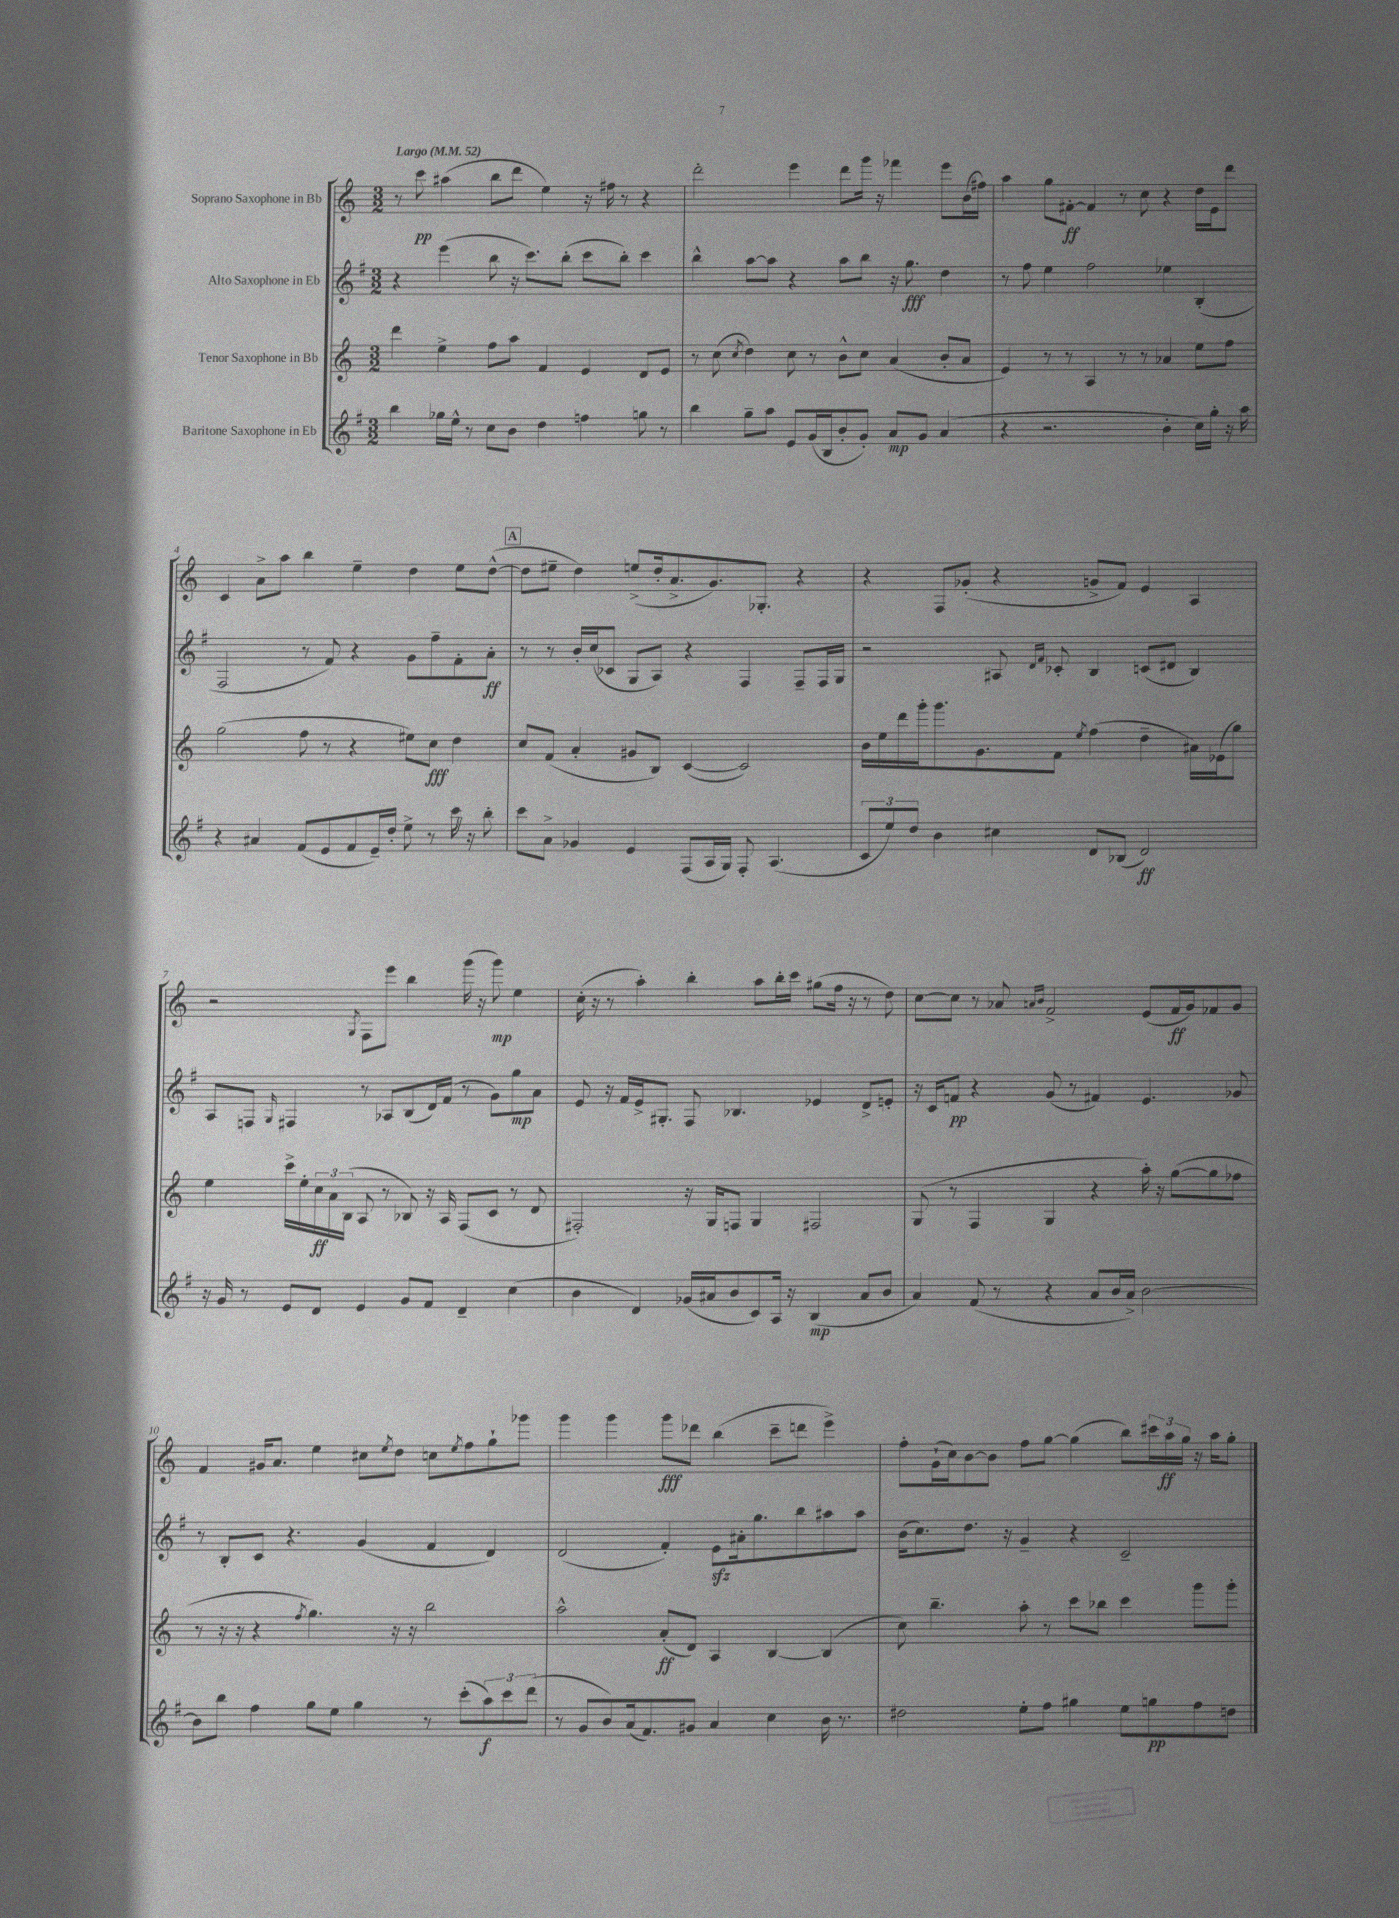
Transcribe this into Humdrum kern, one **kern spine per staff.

**kern	**dynam	**kern	**dynam	**kern	**dynam	**kern	**dynam
*part4	*part4	*part3	*part3	*part2	*part2	*part1	*part1
*staff4	*staff4	*staff3	*staff3	*staff2	*staff2	*staff1	*staff1
*I"Baritone Saxophone in Eb	*	*I"Tenor Saxophone in Bb	*	*I"Alto Saxophone in Eb	*	*I"Soprano Saxophone in Bb	*
*clefG2	*	*clefG2	*	*clefG2	*	*clefG2	*
*k[f#]	*	*k[]	*	*k[f#]	*	*k[]	*
*M3/2	*	*M3/2	*	*M3/2	*	*M3/2	*
*MM52	*	*MM52	*	*MM52	*	*MM52	*
=1	=1	=1	=1	=1	=1	=1	=1
!	!	!	!	!	!	!LO:TX:a:B:t=Largo	!
4bb\	.	4ddd\	.	4r	.	8r	.
.	.	.	.	.	.	8ccc\	pp
16gg-X\LL	.	4ee^\	.	(4eee\	.	(4aa#X\	.
16ee^^\JJ	.	.	.	.	.	.	.
8r	.	.	.	.	.	.	.
8cc\L	.	8ff\L	.	8bb\	.	8bb\L	.
8b\J	.	8aa\J	.	16r	.	8ddd\J	.
.	.	.	.	8.ccc\L)	.	.	.
4dd\	.	4f/	.	.	.	4ee\)	.
.	.	.	.	(8bb'\J	.	.	.
4ffn\	.	4e/	.	8ccc\L	.	16r	.
.	.	.	.	.	.	16ff#X\	.
.	.	.	.	8bb'\J)	.	8r	.
8ggn\	.	8d/L	.	4ccc\	.	4r	.
8r	.	8e/J	.	.	.	.	.
=2	=2	=2	=2	=2	=2	=2	=2
4bb\	.	8r	.	4bb^^\	.	2ddd'\	.
.	.	(8cc\	.	.	.	.	.
.	.	8qcc/	.	.	.	.	.
8gg~\L	.	4dd\)	.	[8aa\L	.	.	.
8aa\J	.	.	.	8aa\J]	.	.	.
8e/L	.	8cc\	.	4r	.	4eee\	.
(16g/L	.	8r	.	.	.	.	.
16B/J	.	.	.	.	.	.	.
8b'/	.	8b^^\L	.	8aa\L	.	8ddd\L	.
8g'/J)	.	8cc\J	.	8bb\J	.	16ggg\Jk	.
.	.	.	.	.	.	16r	.
8a/L	mp	(4a/	.	16r	.	4fff-X\	.
.	.	.	.	8.gg\	fff	.	.
8g/J	.	.	.	.	.	.	.
(4a/	.	8b'/L	.	4dd\	.	8eee\L	.
.	.	8a/J	.	.	.	(16b\L	.
.	.	.	.	.	.	16ff#X\JJ)	.
=3	=3	=3	=3	=3	=3	=3	=3
4r	.	4e/)	.	8r	.	4aa\	.
.	.	.	.	8ff#\	.	.	.
2.r	.	8r	.	4ee\	.	8gg\L	.
.	.	8r	.	.	.	[8f#X'\J	ff
.	.	4A/	.	2ff#\	.	4f#/]	.
.	.	8r	.	.	.	8r	.
.	.	8r	.	.	.	8cc\	.
4b'\	.	4a-X/	.	4ee-X\	.	4r	.
16cc\LL)	.	8ee\L	.	(4B'/	.	16dd\LL	.
16gg'\JJ	.	.	.	.	.	16e\J	.
16r	.	8ff\J	.	.	.	8ddd\J	.
16aa\	.	.	.	.	.	.	.
!!LO:LB:g=z
=4	=4	=4	=4	=4	=4	=4	=4
4r	.	(2gg\	.	2F#/	.	4c/	.
4a#X/	.	.	.	.	.	8a^\L	.
.	.	.	.	.	.	8aa\J	.
(8f#/L	.	8ff\	.	8r	.	4bb\	.
8e/	.	8r	.	8f#/)	.	.	.
8f#/	.	4r	.	4r	.	4ee~\	.
16e~/L)	.	.	.	.	.	.	.
16dd'/JJ	.	.	.	.	.	.	.
8ee^\	.	8ee#X\L)	.	8g\L	.	4dd\	.
8r	.	8cc\J	fff	8ff#~\	.	.	.
16cccZ\	.	4dd\	.	8f#'\	.	8ee\L	.
16r	.	.	.	.	.	.	.
8bb'\	.	.	.	8a'\J	ff	([8dd^^\J	.
!!LO:REH:place=s1:t=A
=5	=5	=5	=5	=5	=5	=5	=5
8ccc\L	.	8cc/L	.	8r	.	8dd\L]	.
8a^\J	.	(8f/J	.	8r	.	8ee#X~\J	.
4g-X/	.	4a'/	.	16b'/LL	.	4dd\)	.
.	.	.	.	(16cc/J	.	.	.
.	.	.	.	8c-X/J	.	.	.
4e/	.	8g#X/L	.	8G/L	.	(8een^/L	.
.	.	8B/J)	.	8A/J)	.	16dd'/k	.
.	.	.	.	.	.	8.a^/	.
(8F#/L	.	([4c/	.	4r	.	.	.
16A/L	.	.	.	.	.	8.g/)	.
16G/JJ)	.	.	.	.	.	.	.
8F#'/	.	2c/])	.	4F#/	.	.	.
.	.	.	.	.	.	8.G-X'/J	.
(4.A/	.	.	.	.	.	.	.
.	.	.	.	8F#~/L	.	4r	.
.	.	.	.	16F#/L	.	.	.
.	.	.	.	16G/JJ	.	.	.
=6	=6	=6	=6	=6	=6	=6	=6
12c/L	.	16b\LL	.	2r	.	4r	.
.	.	16ee\	.	.	.	.	.
12ee/)	.	.	.	.	.	.	.
.	.	16ddd\	.	.	.	.	.
12dd/J	.	.	.	.	.	.	.
.	.	16ggg'\J	.	.	.	.	.
4b\	.	8.ggg\	.	.	.	8F/L	.
.	.	.	.	.	.	(8g-X'/J	.
.	.	8.g\	.	.	.	.	.
4cc#X\	.	.	.	8A#X/	.	4r	.
.	.	.	.	16qqd/LL	.	.	.
.	.	.	.	16qqf#/JJ	.	.	.
.	.	8f\J	.	8c-X'/	.	.	.
.	.	8qee/	.	.	.	.	.
8d/L	.	(4ff\	.	4B/	.	8gn^/L	.
(8B-X/J	.	.	.	.	.	8f/J)	.
2d/)	ff	4dd~\	.	(8cn/L	.	4e/	.
.	.	.	.	8d#X/J	.	.	.
.	.	16a#X\LL)	.	4B/)	.	4A/	.
.	.	(16e-X\J	.	.	.	.	.
.	.	8gg\J)	.	.	.	.	.
!!LO:LB:g=z
=7	=7	=7	=7	=7	=7	=7	=7
16r	.	4ee\	.	8A/L	.	2r	.
16g/	.	.	.	.	.	.	.
8r	.	.	.	8Fn/J	.	.	.
.	.	.	.	16qqG/	.	.	.
8e/L	.	16ccc^\LL	.	4F#X/	.	.	.
.	.	16ee'\	.	.	.	.	.
8d/J	.	24cc\	ff	.	.	.	.
.	.	24a\	.	.	.	.	.
.	.	(24B\JJ	.	.	.	.	.
.	.	.	.	.	.	8qG/	.
4e/	.	8A/	.	8r	.	8F\L	.
.	.	8r	.	8A-X/L	.	8eee\J	.
8g/L	.	8B-X/)	.	(8B/	.	4bb\	.
8f#/J	.	16r	.	16d/L)	.	.	.
.	.	16A/	.	(16f#/JJ	.	.	.
4d~/	.	(8F/L	.	8r	.	(16ggg\	.
.	.	.	.	.	.	16r	.
.	.	8c/J	.	8g\L)	.	8ggg\)	mp
(4cc\	.	8r	.	8gg\	mp	4ee\	.
.	.	8d/	.	8a\J	.	.	.
=8	=8	=8	=8	=8	=8	=8	=8
4b\	.	2F#X'/)	.	8e/	.	(16cc'\	.
.	.	.	.	.	.	16r	.
.	.	.	.	16r	.	8r	.
.	.	.	.	16f#/LL	.	.	.
4d/)	.	.	.	16e^/J	.	4aa'\)	.
.	.	.	.	8.G#X'/J	.	.	.
(16g-X/LL	.	16r	.	8F#/	.	4bb'\	.
16a#X/J	.	16G/KL	.	.	.	.	.
8b/	.	8Fn/J	.	4.B-X/	.	.	.
8c/)	.	4G/	.	.	.	8aa\L	.
16A/Jk	.	.	.	.	.	16bb'\L	.
16r	.	.	.	.	.	16ccc\JJ	.
(4B/	mp	2F#X/	.	4e-X/	.	(8gg#X\L	.
.	.	.	.	.	.	16ff\Jk	.
.	.	.	.	.	.	16r	.
8a#/L	.	.	.	8d^/L	.	8r	.
8b/J	.	.	.	8en'/J	.	8dd\)	.
=9	=9	=9	=9	=9	=9	=9	=9
4a/)	.	(8G/	.	16r	.	[8cc\L	.
.	.	.	.	16c/KL	.	.	.
.	.	8r	.	8fn/J	pp	8cc\J]	.
(8f#/	.	4F/	.	4r	.	8r	.
8r	.	.	.	.	.	8a-X/	.
.	.	.	.	.	.	16qqan/LL	.
.	.	.	.	.	.	16qqb/JJ	.
4r	.	4G/	.	(8g/	.	2f^/	.
.	.	.	.	8r	.	.	.
8a/L	.	4r	.	4f#X/)	.	.	.
16b/L	.	.	.	.	.	.	.
16a^/JJ)	.	.	.	.	.	.	.
[2b\	.	16aa'\)	.	4.e/	.	(8e/L	.
.	.	16r	.	.	.	.	.
.	.	([8gg\L	.	.	.	16f/L	ff
.	.	.	.	.	.	16g/J)	.
.	.	8gg\]	.	.	.	8f-X/	.
.	.	8ff-X\J	.	8g-X/	.	8g/J	.
!!LO:LB:g=z
=10	=10	=10	=10	=10	=10	=10	=10
8b\L]	.	8r	.	8r	.	4f/	.
8bb\J	.	16r	.	8B'/L	.	.	.
.	.	16r	.	.	.	.	.
4ff#\	.	4r	.	8c/J	.	16g#X/KL	.
.	.	.	.	.	.	8.a/J	.
.	.	.	.	4.r	.	.	.
.	.	8qff/	.	.	.	.	.
8gg\L	.	4.gg\)	.	.	.	4ee\	.
8ee\J	.	.	.	.	.	.	.
4gg\	.	.	.	(4g/	.	8cc#X\L	.
.	.	.	.	.	.	8qee/	.
.	.	16r	.	.	.	8dd\J	.
.	.	16r	.	.	.	.	.
8r	.	2bb\	.	4f#/	.	8ccn\L	.
.	.	.	.	.	.	8qee/	.
(8ccc'\L	.	.	.	.	.	8ff\	.
12aa\)	f	.	.	4d/)	.	8gg`\	.
12ccc\	.	.	.	.	.	.	.
.	.	.	.	.	.	8ggg-X\J	.
(12ddd\J	.	.	.	.	.	.	.
=11	=11	=11	=11	=11	=11	=11	=11
8r	.	2aa^^\	.	(2d/	.	4ggg\	.
8g/L	.	.	.	.	.	.	.
8b/)	.	.	.	.	.	4ggg\	.
(16a/k	.	.	.	.	.	.	.
8.f#/)	.	.	.	.	.	.	.
.	.	(8a'/L	ff	4f#'/)	.	8ggg\L	fff
8g#X/J	.	8d/J)	.	.	.	8ddd-X\J	.
4a/	.	4A/	.	8ezz\L	.	(4bb\	.
.	.	.	.	16a#X'\k	.	.	.
.	.	.	.	8.gg\	.	.	.
4cc\	.	[4B/	.	.	.	8ccc~\L	.
.	.	.	.	8bb\	.	8dddn\J	.
16b\	.	(4B/]	.	8aa#X\	.	4eee^\)	.
8.r	.	.	.	.	.	.	.
.	.	.	.	8aa#\J	.	.	.
=12	=12	=12	=12	=12	=12	=12	=12
2dd#X\	.	8cc\)	.	(16b\KL	.	8ff'\L	.
.	.	.	.	8.cc\)	.	.	.
.	.	4.bb~\	.	.	.	(16g`\L	.
.	.	.	.	.	.	16cc\J)	.
.	.	.	.	8.dd\J	.	[8b\	.
.	.	.	.	.	.	8b\J]	.
.	.	.	.	16r	.	.	.
8ee'\L	.	8aa'\	.	4g~/	.	8ff\L	.
8ff#\J	.	8r	.	.	.	[8gg\J	.
4gg#X\	.	8ccc\L	.	4r	.	(4gg\]	.
.	.	8bb-X\J	.	.	.	.	.
8ee\L	.	4ccc\	.	2c~/	.	8bb\L)	.
8ggn\	pp	.	.	.	.	24ccc#X\L	.
.	.	.	.	.	.	24aa\	ff
.	.	.	.	.	.	24gg\JJ	.
8ff#\	.	8ggg\L	.	.	.	16r	.
.	.	.	.	.	.	16aa\KL	.
8ddn\J	.	8ggg'\J	.	.	.	8gg'\J	.
==	==	==	==	==	==	==	==
*-	*-	*-	*-	*-	*-	*-	*-
